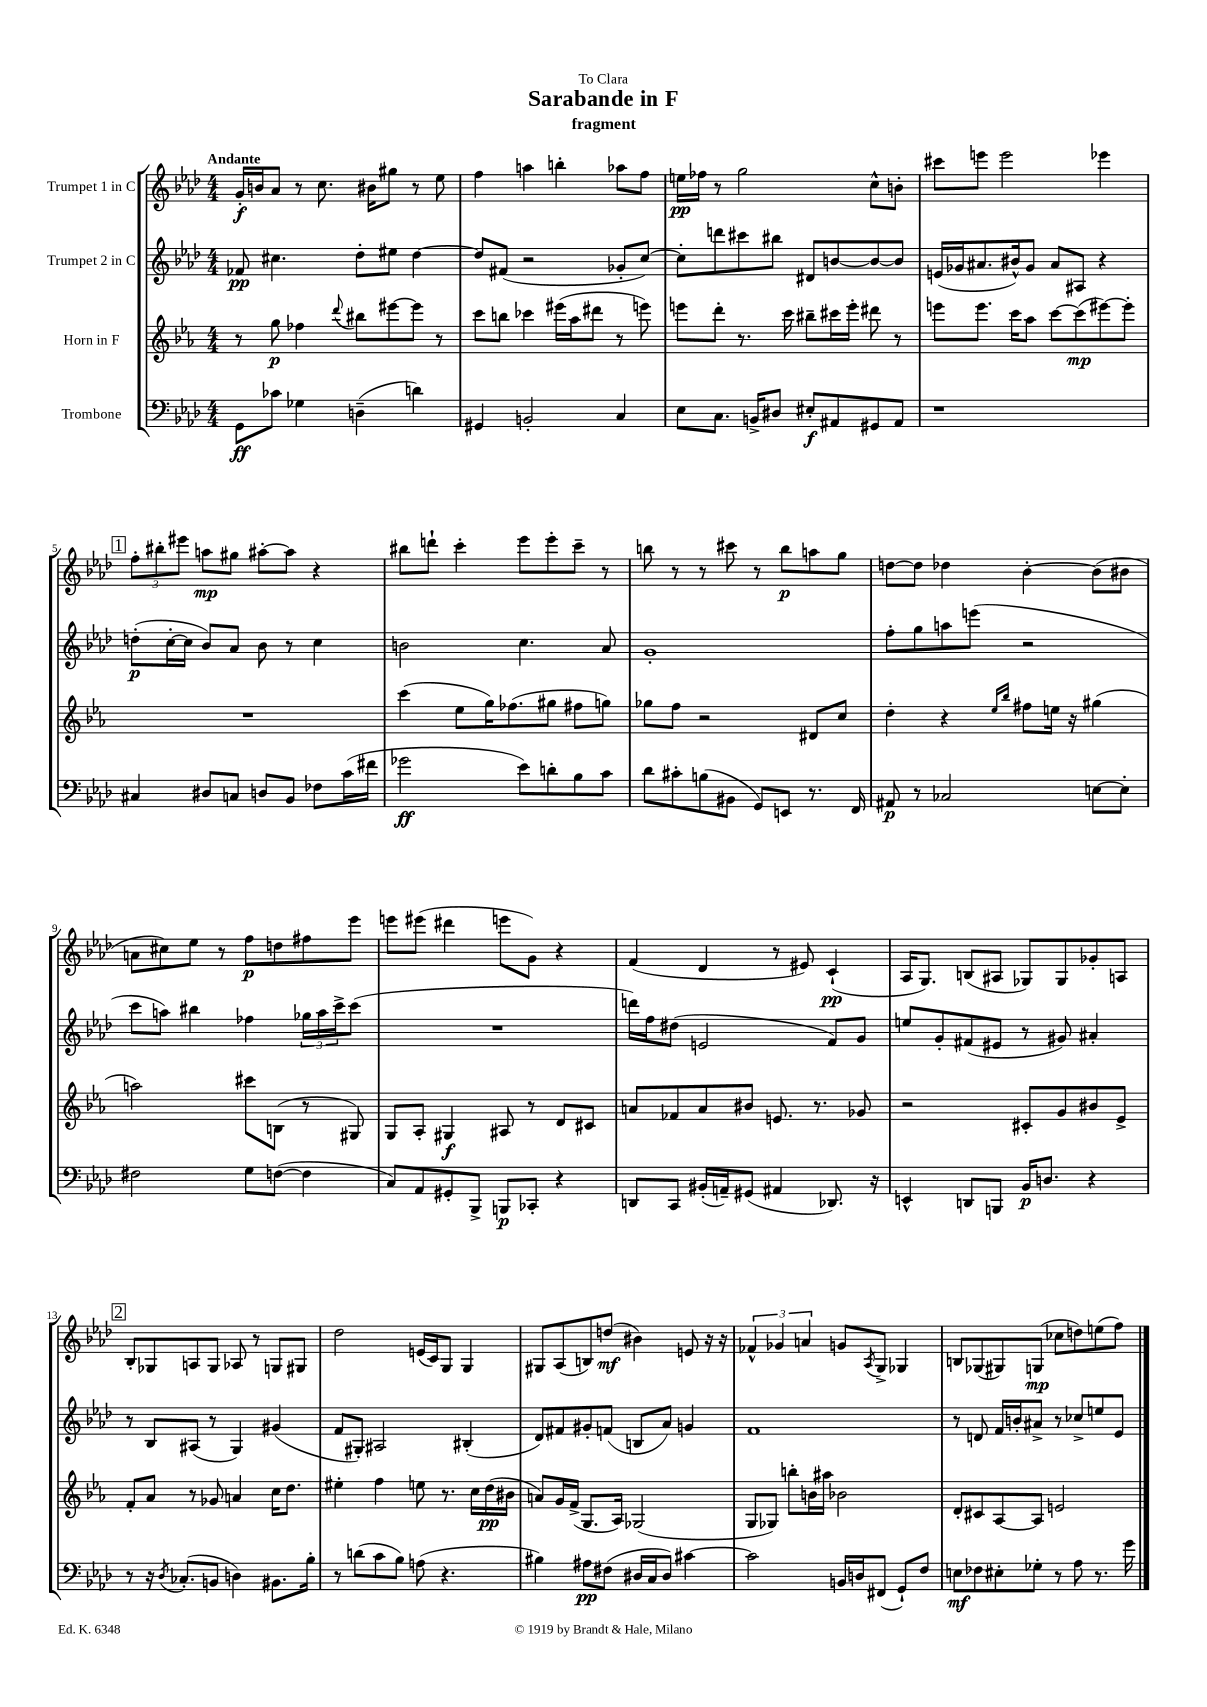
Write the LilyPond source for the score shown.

\header { title = "Sarabande in F" subtitle = "fragment" dedication = "To Clara" }
<<
\new StaffGroup <<
\new Staff = "s0" \with { instrumentName = "Trumpet 1 in C" } {
    \clef treble \key aes \major \numericTimeSignature \time 4/4 \tempo "Andante"
    g'16-.\f b'16 aes'8 r8 c''8. bis'16 gis''8 r8 ees''8 |
    f''4 a''4 b''4-. aes''8 f''8 |
    e''16\pp fes''16 r8 g''2 c''8-^ b'8-. |
    cis'''8 e'''8 e'''2 ees'''4 |
    \mark \markup { \box "1" } \tuplet 3/2 { f''8-. bis''8-. eis'''8 } a''8\mp gis''8 ais''8~-. ais''8 r4 |
    bis''8 d'''8-! c'''4-. ees'''8 ees'''8-. c'''8-- r8 |
    b''8 r8 r8 cis'''8 r8 b''8\p a''8 g''8 |
    d''8~ d''8 des''4 bes'4~-. bes'8( bis'8 |
    a'8 cis''8) ees''8 r8 f''8\p d''8 fis''8 ees'''8 |
    e'''8 eis'''8( dis'''4 e'''8 g'8) r4 |
    f'4( des'4 r8 eis'8) c'4-!\pp( |
    aes16 g8.) b8( ais8 ges8) ges8 ges'8-. a8 |
    \mark \markup { \box "2" } bes8-. ges8 a8 ges8 aes8 r8 g8 gis8 |
    des''2 e'16( c'16) g8 g4 |
    gis8 aes8( b8) d''8\mf( bis'4) e'8 r16 r16 |
    \tuplet 3/2 { fes'4-^ ges'4 a'4 } g'8 \acciaccatura { aes8 } g8-> ges4 |
    b8 ges8( gis8) g8\mp( ces''8 d''8) e''8( f''8) \bar "|." |
}
\new Staff = "s1" \with { instrumentName = "Trumpet 2 in C" } {
    \clef treble \key aes \major \numericTimeSignature \time 4/4
    fes'8\pp cis''4. des''8-. eis''8 des''4~ |
    des''8 fis'8( r2 ges'8-. c''8~) |
    c''8-. d'''8 cis'''8 bis''8 dis'8 b'8~ b'8~ b'8 |
    e'16( ges'16 ais'8. bis'16-^) ges'8 ais'8 ais8 r4 |
    \mark \markup { \box "1" } d''8-.\p( c''16~-. c''16 bes'8) aes'8 bes'8 r8 c''4 |
    b'2 c''4. aes'8 |
    g'1-. |
    f''8-. g''8 a''8 e'''8( r2 |
    c'''8 a''8) bis''4 fes''4 \tuplet 3/2 { ges''16 a''16 c'''16-> } c'''8( |
    R1 |
    d'''16) f''16 dis''8( e'2 f'8) g'8 |
    e''8 g'8-. fis'8( eis'8 r8 gis'8) ais'4-. |
    \mark \markup { \box "2" } r8 bes8 ais8( r8 g4) gis'4( |
    f'8 gis8-.) ais2 bis4-.( |
    des'8) fis'8 gis'8-. f'8( b8 aes'8) g'4 |
    f'1 |
    r8 d'8 f'16 b'16-. ais'8-> r8 ces''8-> e''8 ees'8 \bar "|." |
}
\new Staff = "s2" \with { instrumentName = "Horn in F" } {
    \clef treble \key ees \major \numericTimeSignature \time 4/4
    r8 g''8\p fes''4 \appoggiatura { d'''8 } bis''8 eis'''8~ eis'''8 r8 |
    c'''8 b''8 ces'''4 eis'''16( aes''16 dis'''8 r8 e'''8) |
    e'''8 d'''8-. r8. c'''16 bis''8-- cis'''16 e'''16-. dis'''8 r8 |
    e'''8 e'''8. c'''16 aes''8 c'''8~ c'''8\mp( eis'''8~) eis'''8-. |
    \mark \markup { \box "1" } R1 |
    c'''4( ees''8 g''16) fes''8.( gis''8 fis''8 g''8) |
    ges''8 f''8 r2 dis'8 c''8 |
    d''4-. r4 \grace { ees''16 bes''16 } fis''8 e''16 r16 gis''4( |
    a''2) cis'''8 b8( r8 gis8) |
    g8 aes8-. gis4\f ais8 r8 d'8 cis'8 |
    a'8 fes'8 a'8 bis'8 e'8. r8. ges'8 |
    r2 cis'8-. g'8 bis'8 ees'8-> |
    \mark \markup { \box "2" } f'8-. aes'8 r8 ges'8 a'4 c''16 d''8. |
    eis''4-. f''4 e''8 r8. c''16 d''16\pp( bis'16 |
    a'8) g'16 f'16->( g8. aes16) ges2( |
    g8 ges8) b''8-. b'16 ais''16 bes'2 |
    d'8-. cis'8 aes8~ aes8 e'2 \bar "|." |
}
\new Staff = "s3" \with { instrumentName = "Trombone" } {
    \clef bass \key aes \major \numericTimeSignature \time 4/4
    g,8\ff ces'8 ges4 d4--( d'4) |
    gis,4 b,2-. c4 |
    ees8 c8. b,16-> dis8 eis8-.\f ais,8 gis,8 ais,8 |
    r1 |
    \mark \markup { \box "1" } cis4 dis8 c8 d8 bes,8 fes8 c'16( fis'16 |
    ges'2\ff ees'8) d'8-. bes8 c'8 |
    des'8 cis'8-. b8( bis,8 g,8) e,8 r8. f,16 |
    ais,8\p r8 ces2 e8~ e8-. |
    fis2 g8 f8~( f4 |
    c8) aes,8 gis,8-. bes,,8-> b,,8\p ces,8-. r4 |
    d,8 c,8 bis,16-.( a,16--) gis,8( ais,4 des,8.) r16 |
    e,4-^ d,8 b,,8 bes,16\p d8. r4 |
    \mark \markup { \box "2" } r8 r16 \acciaccatura { des8 } ces8.-.( b,8 d4) bis,8. bes16-. |
    r8 d'8( c'8 bes8) a8( r4. |
    bis4) ais8\pp fis8( dis16 c16 dis8) cis'4~ |
    cis'2 b,16 d16 fis,8( g,8-!) f8 |
    e8\mf fes8 eis8-. ges8-. r8 aes8 r8. g'16 \bar "|." |
}
>>
>>
